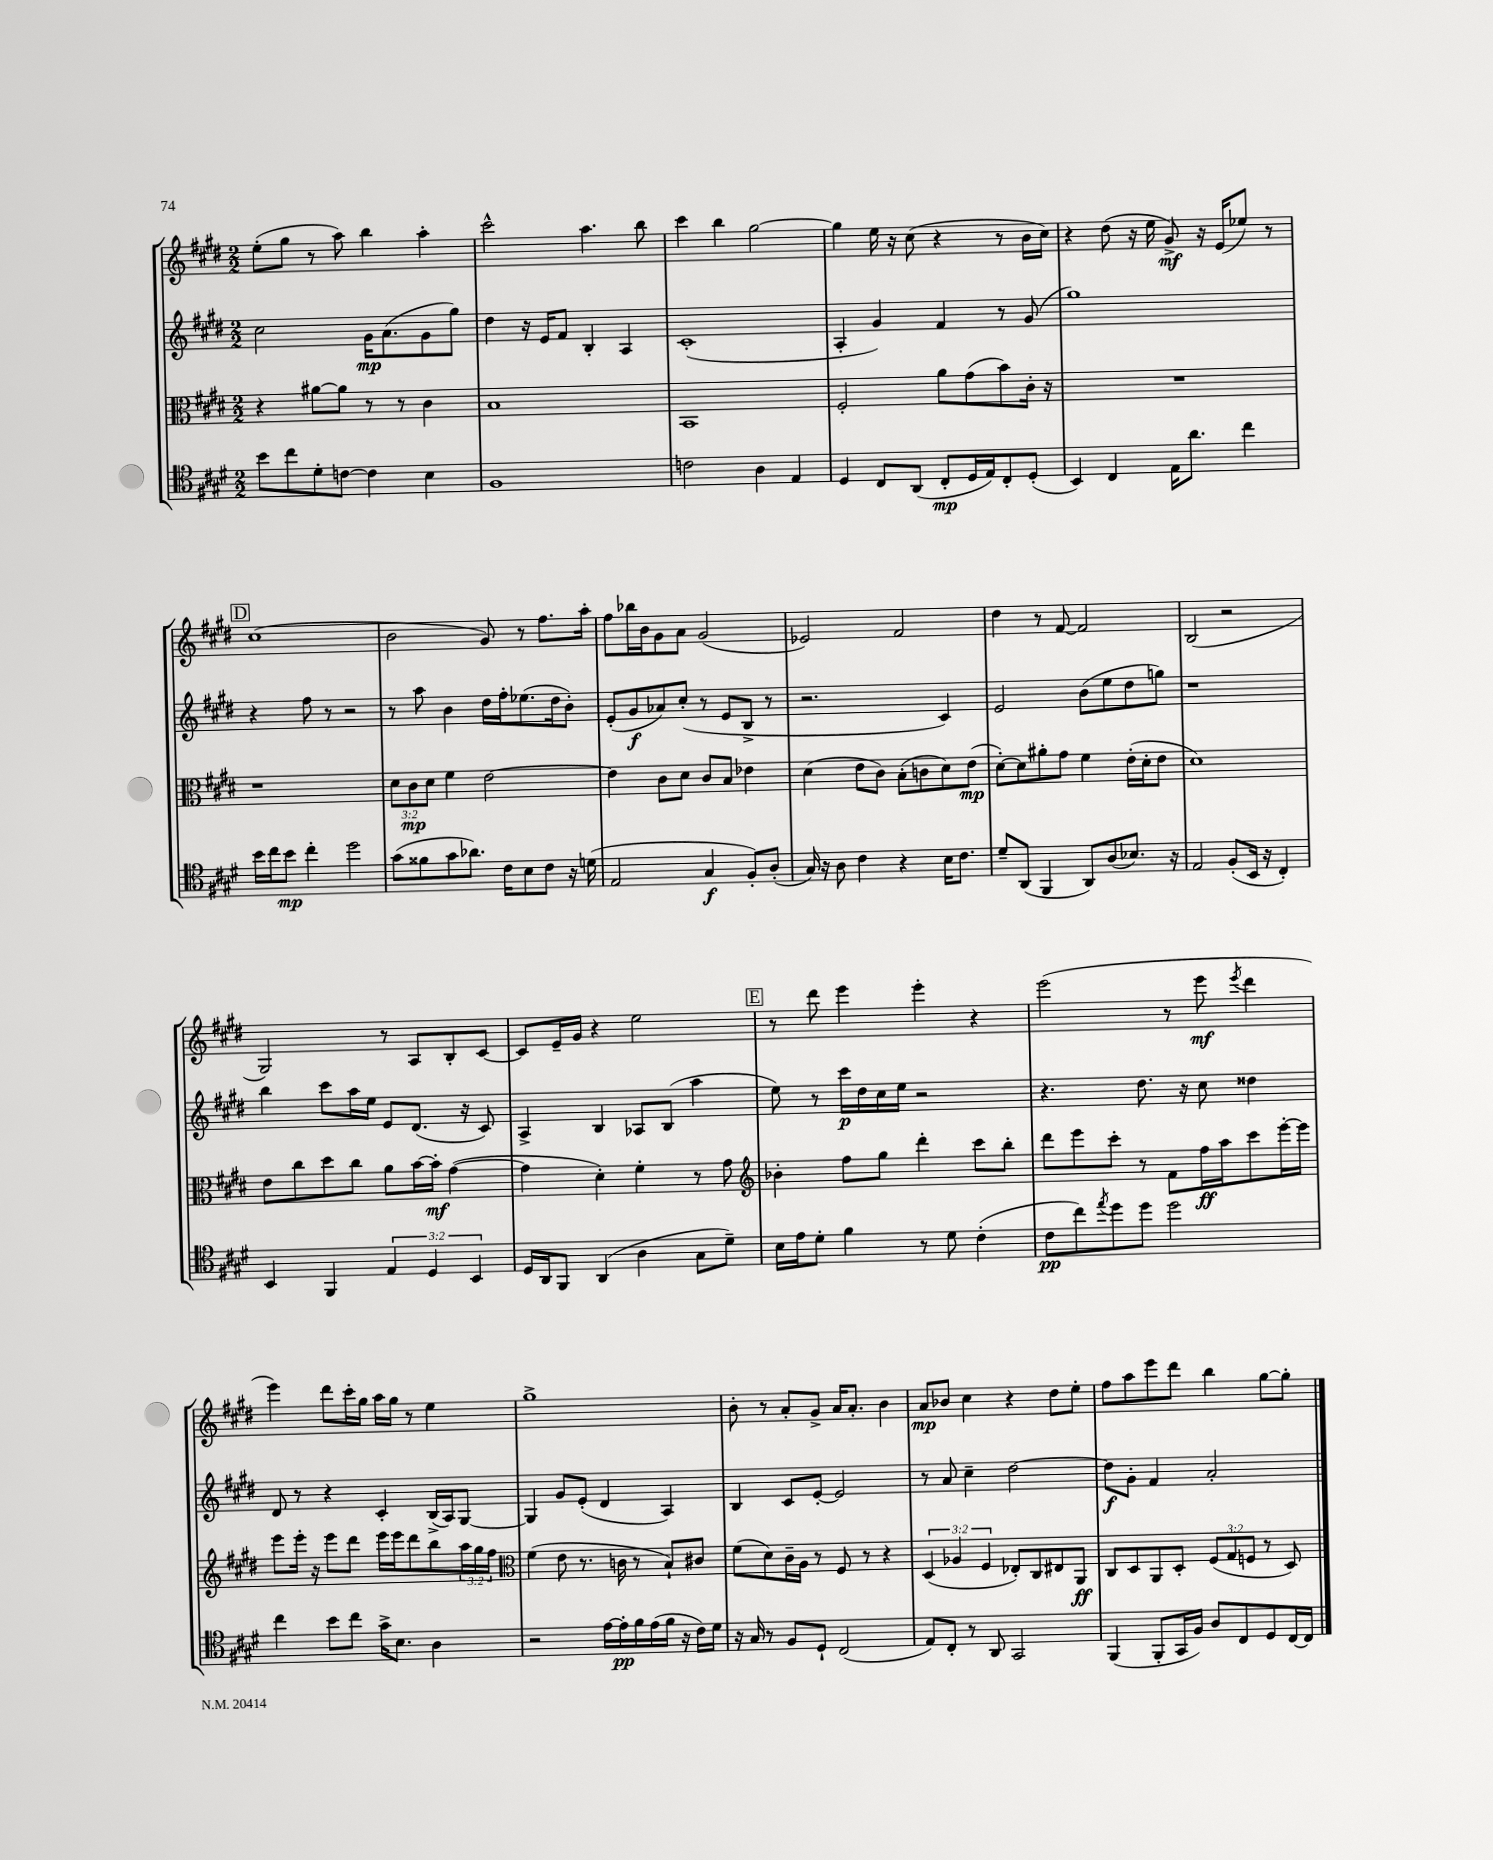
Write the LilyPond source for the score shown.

<<
\new StaffGroup <<
\new Staff = "s0" {
    \clef treble \key e \major \numericTimeSignature \time 2/2
    e''8-.( gis''8 r8 a''8) b''4 a''4-. |
    cis'''2-^ a''4. b''8 |
    cis'''4 b''4 gis''2~ |
    gis''4 e''16 r16 cis''8( r4 r8 b'16 cis''16) |
    r4 dis''8( r16 e''16 gis'8->\mf) r16 e'16( ees''8) r8 |
    \mark \markup { \box "D" } cis''1( |
    b'2 gis'8) r8 fis''8. a''16-. |
    fis''8 bes''16 b'16 gis'8 a'8 gis'2( |
    ees'2) fis'2 |
    dis''4 r8 fis'8~ fis'2 |
    b2( r2 |
    gis2) r8 a8 b8-. cis'8~ |
    cis'8 e'16-- gis'16 r4 e''2 |
    \mark \markup { \box "E" } r8 dis'''8 e'''4 e'''4-. r4 |
    e'''2( r8 e'''8\mf \acciaccatura { e'''8 } dis'''4 |
    e'''4) dis'''8 cis'''16-. gis''16 a''16 gis''16 r8 e''4 |
    gis''1-> |
    b'8-. r8 a'8-. gis'8-> a'16 a'8.-. b'4 |
    a'8\mp bes'8 cis''4 r4 dis''8 e''8-. |
    fis''8 a''8 e'''8 dis'''8 b''4 gis''8~ gis''8-. \bar "|." |
}
\new Staff = "s1" {
    \clef treble \key e \major \numericTimeSignature \time 2/2
    cis''2 gis'16\mp a'8.( gis'8 gis''8) |
    dis''4 r16 e'16 fis'8 b4-. a4 |
    cis'1-.( |
    a4-. gis'4) fis'4 r8 gis'8( |
    gis''1) |
    \mark \markup { \box "D" } r4 fis''8 r8 r2 |
    r8 a''8 b'4 dis''16 fis''16-. ees''8.( dis''16 b'8-.) |
    e'8-.( gis'8\f aes'8) cis''8-.( r8 e'8 b8-> r8 |
    r2. cis'4) |
    e'2 b'8( e''8 dis''8 g''8) |
    r1 |
    b''4 cis'''8 a''16 e''16 e'8 dis'8.( r16 cis'8) |
    a4-> b4 aes8 b8( a''4 |
    \mark \markup { \box "E" } e''8) r8 cis'''16\p dis''16 cis''16 e''16 r2 |
    r4. dis''8. r16 cis''8 disis''4 |
    dis'8 r8 r4 cis'4-. b16->( a16) gis8~ |
    gis4 gis'8 e'8-.( dis'4 a4) |
    b4 cis'8 e'8~-. e'2 |
    r8 a'8 cis''4-- dis''2~ |
    dis''8\f gis'8-. fis'4 a'2-. \bar "|." |
}
\new Staff = "s2" {
    \clef alto \key e \major \numericTimeSignature \time 2/2 \override Staff.TupletNumber.text = #tuplet-number::calc-fraction-text
    r4 ais'8~ ais'8 r8 r8 cis'4 |
    b1 |
    b,1 |
    fis2-. a'8 gis'8( b'8) cis'16-. r16 |
    R1 |
    \mark \markup { \box "D" } r1 |
    \tuplet 3/2 { dis'8 cis'8\mp dis'8 } fis'4 e'2~ |
    e'4 cis'8 dis'8 cis'8 b8 ees'4 |
    dis'4( e'8 cis'8) b8-.( c'8 dis'8) e'8\mp( |
    dis'8~-.) dis'8 ais'8-. gis'8 fis'4 e'16-.( dis'16-. e'8 |
    dis'1) |
    e'8 cis''8 dis''8 cis''8 a'8 b'16~ b'16-.\mf gis'4~( |
    gis'4 dis'4-.) fis'4-. r8 gis'8 |
    \mark \markup { \box "E" } \clef treble bes'4-. fis''8 gis''8 dis'''4-. cis'''8 b''8-. |
    dis'''8 e'''8 cis'''8-. r8 fis'8 fis''16\ff a''16 cis'''8 e'''16~-. e'''16 |
    e'''8 e'''16-. r16 e'''8 dis'''8 e'''16 e'''16 dis'''8 b''8 \tuplet 3/2 { a''16 gis''16 fis''16 } |
    \clef alto fis'4( e'8 r8. c'16 r8 b8-!) cis'8 |
    fis'8( dis'8) cis'16-- a16 r8 fis8 r8 r4 |
    \tuplet 3/2 { dis4( aes4 fis4 } ees8-.) cis8 eis8 a,8\ff |
    cis8 dis8 a,8 dis8-. \tuplet 3/2 { fis8( gis8 f8 } r8 dis8) \bar "|." |
}
\new Staff = "s3" {
    \clef tenor \key e \major \numericTimeSignature \time 2/2 \override Staff.TupletNumber.text = #tuplet-number::calc-fraction-text
    b'8 cis''8 dis'8-. c'8~ c'4 b4 |
    fis1 |
    c'2 a4 e4 |
    dis4 cis8 a,8( cis8-.\mp dis16 e16) cis8-. dis8-.( |
    b,4) cis4 e16 a'8. cis''4 |
    \mark \markup { \box "D" } b'16 cis''16 b'8\mp cis''4-. dis''2 |
    gis'8( fisis'8 gis'8 aes'8.) cis'16 b8 cis'8 r16 d'16( |
    e2 gis4\f fis8-.) a8-.( |
    gis16) r16 a8 cis'4 r4 b16 cis'8. |
    dis'8-- a,8( fis,4 a,8) a8( bes8.) r16 |
    e2 fis8-.( b,16 r16 cis4-.) |
    b,4 fis,4 \tuplet 3/2 { e4 dis4 b,4 } |
    dis16 a,16 fis,8 a,4( a4 gis8 dis'8--) |
    \mark \markup { \box "E" } b16 e'16 dis'8-. fis'4 r8 dis'8 cis'4-.( |
    cis'8\pp cis''8) \acciaccatura { e''8 } dis''8 dis''8 dis''2 |
    cis''4 b'8 cis''8 gis'16-> b8. a4 |
    r2 e'16~ e'16-.\pp fis'16 e'16( fis'16 r16 cis'16) dis'16 |
    r16 gis16 r8 fis8 dis8-! cis2( |
    e8) cis8-. r8 a,8 gis,2 |
    fis,4( fis,8-. gis,16 fis16) a8 cis8 dis8 cis16~ cis16 \bar "|." |
}
>>
>>
\layout { \context { \Score \remove "Bar_number_engraver" } }
